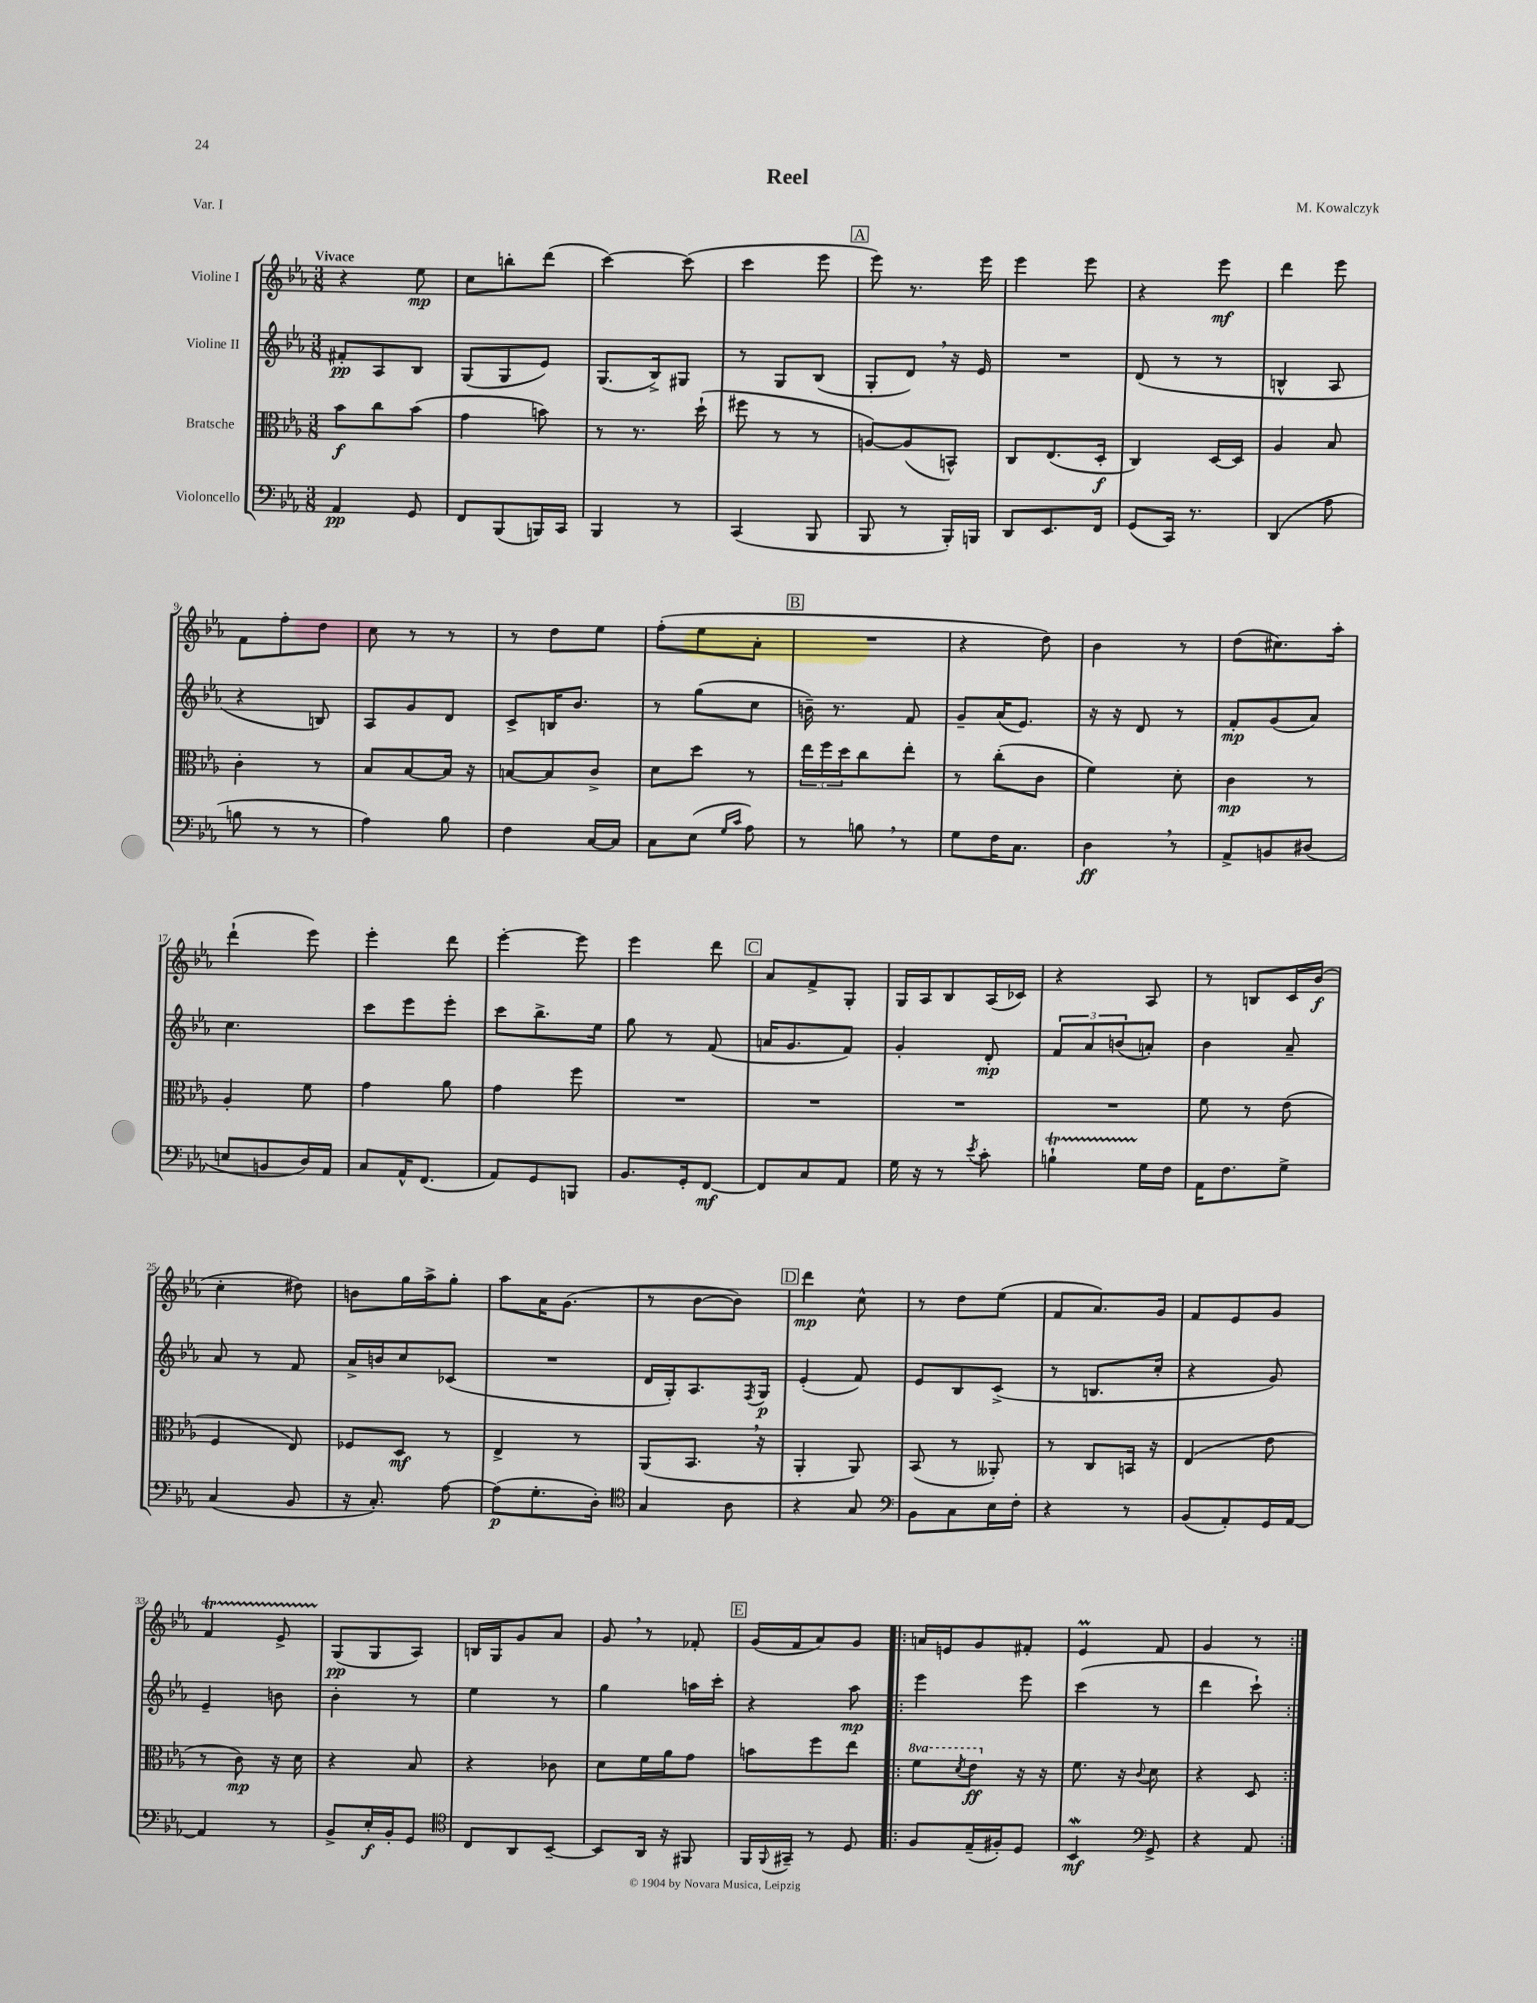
\header { title = "Reel" composer = "M. Kowalczyk" piece = "Var. I" }
<<
\new StaffGroup <<
\new Staff = "s0" \with { instrumentName = "Violine I" } {
    \clef treble \key ees \major \numericTimeSignature \time 3/8 \tempo "Vivace"
    r4 ees''8\mp |
    c''8 b''8-. d'''8( |
    c'''4~) c'''8( |
    c'''4 ees'''8 |
    \mark \markup { \box "A" } ees'''8) r8. ees'''16 |
    ees'''4 ees'''8 |
    r4 ees'''8\mf |
    d'''4 ees'''8 |
    f'8 f''8-. d''8 |
    c''8 r8 r8 |
    r8 d''8 ees''8 |
    f''8-.( ees''8 aes'8-. |
    \mark \markup { \box "B" } R4. |
    r4 d''8) |
    bes'4 r8 |
    d''8( cis''8.) aes''16-. |
    d'''4-!( ees'''8) |
    ees'''4-. d'''8 |
    ees'''4~-. ees'''8 |
    ees'''4 d'''8 |
    \mark \markup { \box "C" } aes'8 f'8-> g8-. |
    g16 aes16 bes8 aes16( ces'16) |
    r4 aes8 |
    r8 b8 c'16 bes'16\f( |
    c''4-. dis''8) |
    b'8 g''16 aes''16-> g''8-. |
    aes''8 aes'16 g'8.( |
    r8 bes'8~ bes'8) |
    \mark \markup { \box "D" } d'''4\mp c''8-^ |
    r8 d''8 ees''8( |
    f'8 aes'8.) g'16 |
    f'8 ees'8 g'8 |
    f'4\startTrillSpan ees'8-> |
    g8\stopTrillSpan\pp( g8 aes8) |
    b16 g16 g'8 aes'8 |
    g'8 \breathe r8 fes'8-. |
    \mark \markup { \box "E" } g'16( f'16 aes'8) g'8 |
    \repeat volta 2 { a'16 e'16 g'8 fis'8-. |
    ees'4\prall f'8 |
    g'4 r8 | }
}
\new Staff = "s1" \with { instrumentName = "Violine II" } {
    \clef treble \key ees \major \numericTimeSignature \time 3/8
    fis'8-.\pp aes8 bes8 |
    g8( g8 ees'8) |
    g8.( bes16->) gis8 |
    r8 g8 bes8( |
    \mark \markup { \box "A" } g8-. d'8) \breathe r16 ees'16 |
    R4. |
    d'8( r8 r8 |
    b4-^ aes8 |
    r4 b8) |
    aes8 g'8 d'8 |
    c'8-> b16 bes'8. |
    r8 g''8( c''8 |
    \mark \markup { \box "B" } b'16--) r8. f'8 |
    g'8-- aes'16( ees'8.) |
    r16 r16 d'8 r8 |
    f'8-.\mp g'8( aes'8) |
    c''4. |
    c'''8 ees'''8 ees'''8-. |
    c'''8 bes''8.-> ees''16 |
    g''8 r8 f'8( |
    \mark \markup { \box "C" } a'16 g'8. f'8) |
    g'4-. d'8-.\mp |
    \tuplet 3/2 { f'8 aes'8 b'8( } a'8-.) |
    bes'4 aes'8-- |
    aes'8 r8 f'8 |
    aes'16-> b'16 c''8 ces'8( |
    R4. |
    d'16 g16-.) aes8. \acciaccatura { f8 } g16\p |
    \mark \markup { \box "D" } ees'4-.( f'8) |
    ees'8 bes8 c'8->( |
    r8 b8. c''16-. |
    r4 g'8) |
    ees'4-- b'8 |
    bes'4-. r8 |
    ees''4 r8 |
    g''4 a''16 c'''16-. |
    \mark \markup { \box "E" } r4 aes''8\mp |
    \repeat volta 2 { ees'''4 ees'''8 |
    c'''4( r8 |
    d'''4 c'''8-!) | }
}
\new Staff = "s2" \with { instrumentName = "Bratsche" } {
    \clef alto \key ees \major \numericTimeSignature \time 3/8 \set Staff.ottavationMarkups = #ottavation-simple-ordinals
    bes'8\f c''8 bes'8( |
    g'4 b'8) |
    r8 r8. d''16-!( |
    fis''8 r8 r8 |
    \mark \markup { \box "A" } a8~) a8( b,8-^) |
    c8 ees8.( d16-.\f |
    c4) d16~ d16 |
    aes4 bes8 |
    c'4-. r8 |
    bes8 bes8~ bes16 r16 |
    b8~ b8 c'8-> |
    d'8 d''8 r8 |
    \mark \markup { \box "B" } \tuplet 3/2 { ees''16 f''16 d''16 } c''8 ees''8-. |
    r8 c''8-.( c'8 |
    f'4) d'8-. |
    c'4\mp r8 |
    aes4-. f'8 |
    g'4 aes'8 |
    g'4 f''8 |
    R4. |
    \mark \markup { \box "C" } R4. |
    R4. |
    R4. |
    f'8 r8 ees'8( |
    f4 ees8) |
    fes8 d8\mf r8 |
    ees4-> r8 |
    aes,8( bes,8. \breathe r16 |
    \mark \markup { \box "D" } aes,4-. aes,8) |
    bes,8( r8 aeses,8-.) |
    r8 c8 b,16 r16 |
    ees4( ees'8 |
    r8 c'8\mp) r16 d'16 |
    r4 bes8 |
    r4 ces'8 |
    d'8 f'16 aes'16 g'8 |
    \mark \markup { \box "E" } b'8 f''8 ees''8 |
    \repeat volta 2 { \ottava #1 f''8 \acciaccatura { d''8 } ees''8\ff \ottava #0 r16 r16 |
    f'8. r16 \appoggiatura { c'8 } d'8 |
    r4 d8 | }
}
\new Staff = "s3" \with { instrumentName = "Violoncello" } {
    \clef bass \key ees \major \numericTimeSignature \time 3/8
    aes,4\pp g,8 |
    f,8 bes,,8( b,,16) c,16 |
    bes,,4 r8 |
    c,4( bes,,8 |
    \mark \markup { \box "A" } bes,,8 r8 bes,,16-.) b,,16 |
    d,8 ees,8. f,16 |
    g,8( c,16) r8. |
    d,4( aes8 |
    b8 r8 r8 |
    aes4) bes8 |
    f4 c16~ c16 |
    c8 ees8( \grace { g16 c'16 } aes8) |
    \mark \markup { \box "B" } r8 b8 \breathe r8 |
    g8 f16 c8. |
    d4\ff \breathe r8 |
    aes,8-> b,8 dis8( |
    e8 b,8 d16) aes,16 |
    c8 aes,16-^ f,8.( |
    aes,8) g,8 b,,8 |
    bes,8. g,16-. f,8~\mf |
    \mark \markup { \box "C" } f,8 c8 aes,8 |
    g16 r16 r8 \acciaccatura { ees'8 } c'8-. |
    b4-!\startTrillSpan g16\stopTrillSpan f16 |
    aes,16 f8. g8-> |
    c4( bes,8 |
    r16 c8.-.) aes8~ |
    aes8\p( g8.-. d16-.) |
    \clef tenor g4 aes8 |
    \mark \markup { \box "D" } r4 g8 |
    \clef bass bes,8 c8 ees16 f16-. |
    r4 r8 |
    bes,8( aes,8-.) g,16 aes,16~ |
    aes,4 r8 |
    bes,8-> ees16-.\f bes,16-. g,8 |
    \clef tenor c8 aes,8 bes,8~-- |
    bes,8 aes,16 r16 fis,8 |
    \mark \markup { \box "E" } f,16 \appoggiatura { f,8 } gis,16-- r8 d8 |
    \repeat volta 2 { f8 ees16--( fis16-.) d8 |
    bes,4\mordent\mf \clef bass g,8-> |
    r4 aes,8 | }
}
>>
>>
